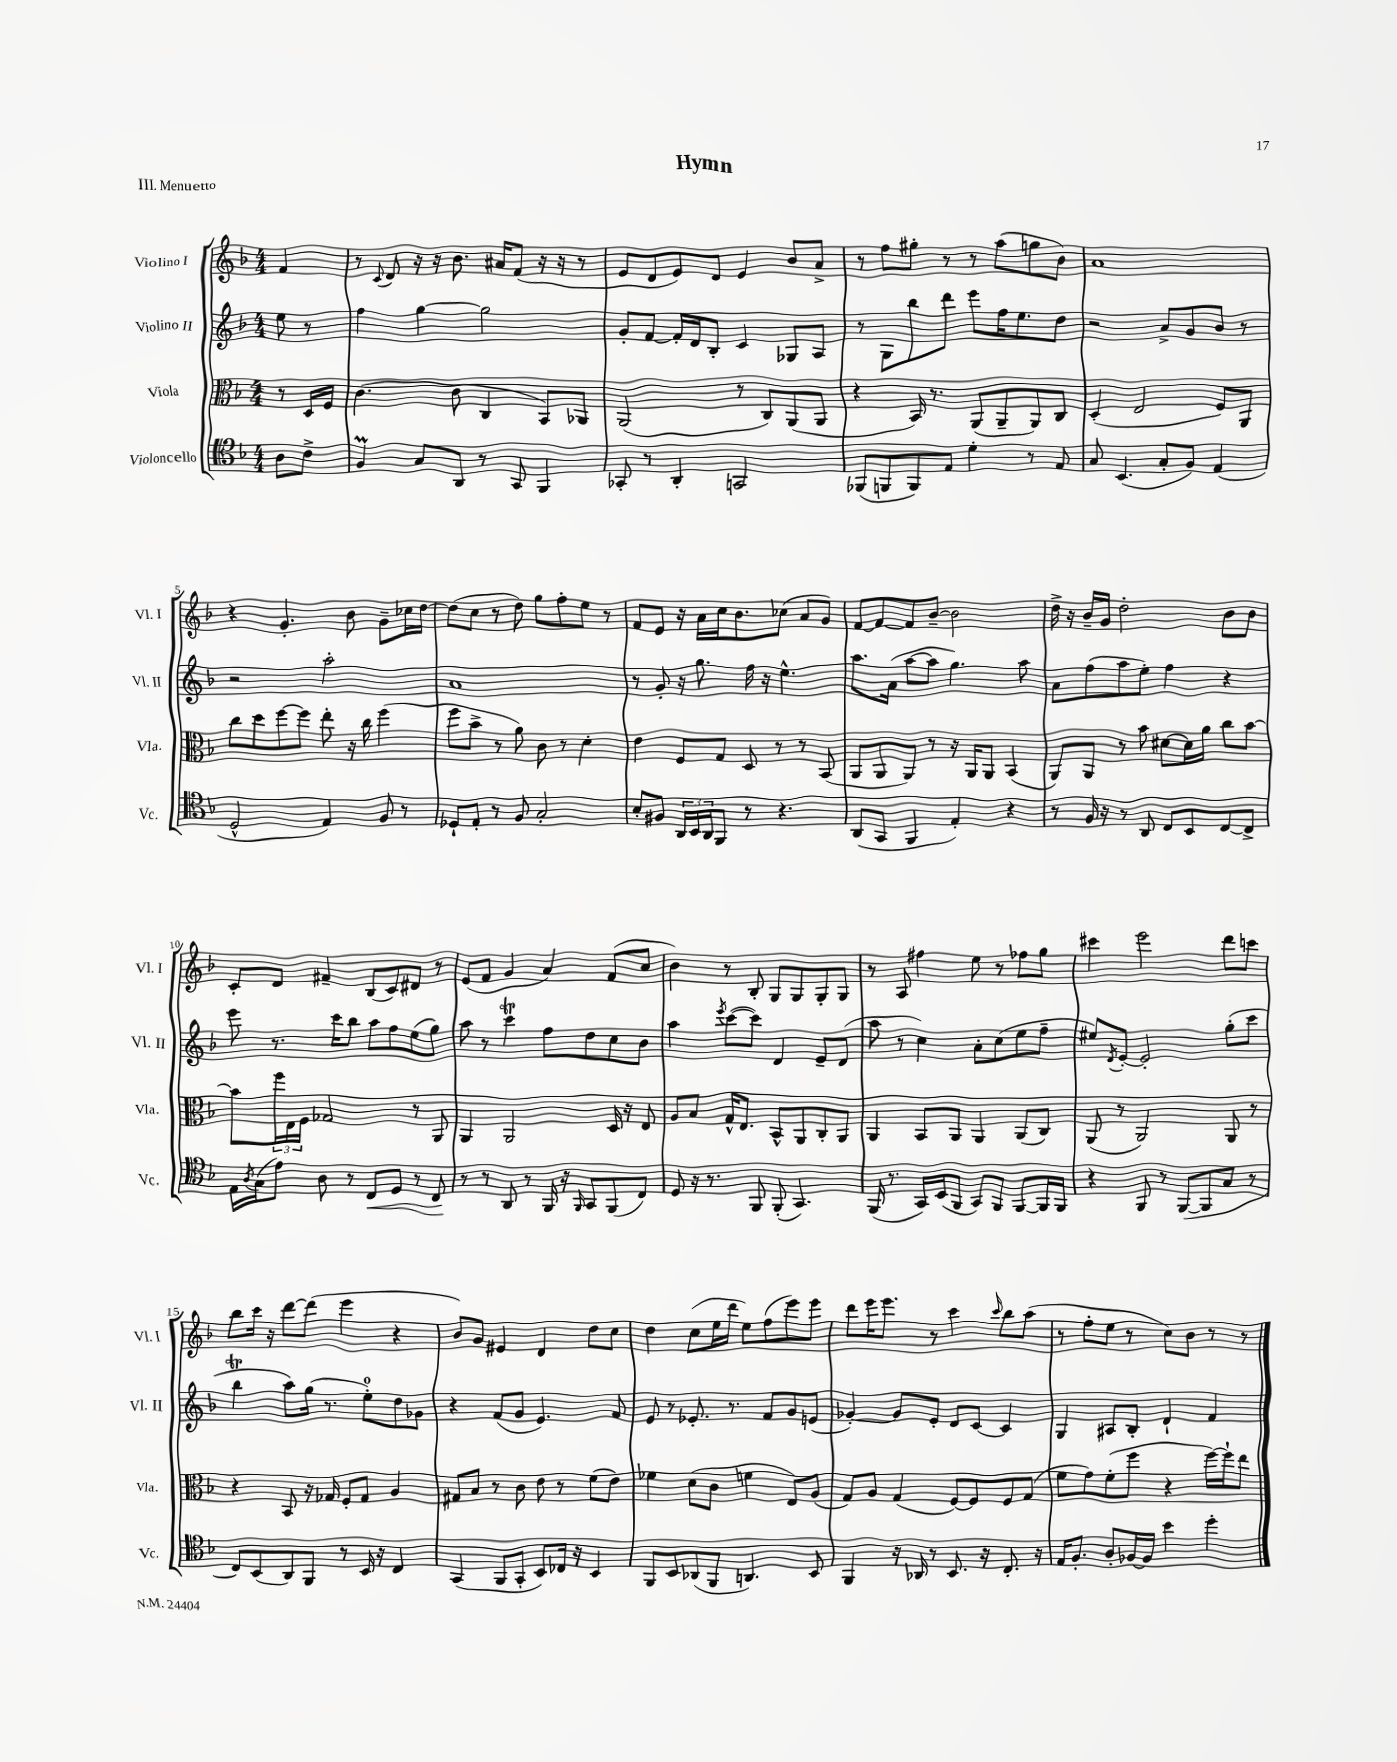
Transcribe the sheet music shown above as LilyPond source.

\header { title = "Hymn" piece = "III. Menuetto" }
<<
\new StaffGroup <<
\new Staff = "s0" \with { instrumentName = "Violino I" shortInstrumentName = "Vl. I" } {
    \clef treble \key f \major \numericTimeSignature \time 4/4 \partial 4
    f'4 |
    r8 \appoggiatura { c'8 } d'8 r16 r16 bes'8. ais'16 f'8( r16 r16 r8 |
    e'8 d'8 e'8) d'8 e'4 bes'8 a'8-> |
    r8 f''8 gis''8-. r8 r8 a''8( g''8 bes'8) |
    a'1 |
    r4 g'4.-. bes'8 g'8-- ces''16 d''16~ |
    d''8( c''8 r8 d''8) g''8 f''8-. e''8 r8 |
    f'8 e'8 r16 a'16 c''16 bes'8. ces''8( a'8 g'8) |
    f'8~ f'8~ f'8 bes'8~-- bes'2 |
    d''16-> r16 bes'16-- g'16 d''2-. bes'8 bes'8 |
    c'8-. d'8 fis'4-- bes8( c'8) dis'8 r8 |
    e'8( f'8 g'4 a'4) f'8( c''8 |
    bes'4) r8 bes8-. g8 g8 g8-. g8 |
    r8 a8 fis''4 e''8 r8 fes''8 g''8 |
    cis'''4 e'''2 d'''8 c'''8 |
    bes''8 c'''16 r16 d'''8~ d'''8( e'''4 r4 |
    bes'8) g'8 eis'4 d'4 d''8 c''8 |
    d''4 c''8( e''16 d'''16 e''8) f''8( e'''8) e'''8 |
    d'''8 e'''16 e'''8. r8 c'''4 \grace { c'''16 } bes''8 a''8( |
    r8 f''8-. e''8 r8 c''8) bes'8 r8 r8 \bar "|." |
}
\new Staff = "s1" \with { instrumentName = "Violino II" shortInstrumentName = "Vl. II" } {
    \clef treble \key f \major \numericTimeSignature \time 4/4 \partial 4
    e''8 r8 |
    f''4 g''4~ g''2 |
    g'8-. f'8~ f'16-. d'16 bes8-. c'4 ges8 a8 |
    r8 g8 bes''8 d'''8 e'''8 f''16 e''8. d''8 |
    r2 a'8-> g'8 bes'8 r8 |
    r2 a''2-. |
    a'1 |
    r8 g'8-. r16 g''8. f''16 r16 e''4.-^ |
    a''8. a'16( a''8~ a''8 g''4.) a''8 |
    a'8 f''8( a''8 e''8-.) f''4 r4 |
    e'''8 r8. c'''16 bes''8 a''8 f''8 e''8( g''8) |
    a''8 r8 c'''4\trill f''8 d''8 c''8 bes'8 |
    a''4 \acciaccatura { e'''8 } c'''8~( c'''8) d'4 e'8-- d'8( |
    a''8 r8 c''4) a'8-. c''8( e''8 f''8-- |
    eis''8) \acciaccatura { d'8 } e'8~-. e'2-. g''8-.( c'''8 |
    bes''4\trill a''8) g''16( r8. e''8-0-.) d''8 ges'8 |
    r4 f'8( g'8 e'4.) f'8 |
    e'8 r8 ees'8.-. r8. f'8 g'8 e'8( |
    ges'4~-.) ges'8 e'8-. d'8 c'8~ c'4 |
    g4 ais8 bes8-. d'4-! f'4 \bar "|." |
}
\new Staff = "s2" \with { instrumentName = "Viola" shortInstrumentName = "Vla." } {
    \clef alto \key f \major \numericTimeSignature \time 4/4 \partial 4
    r8 d16 f16 |
    c'4.( c'8 c4 bes,8) aes,8 |
    a,2( r8 c8) a,8( a,8 |
    r4 bes,16) r8. a,8( a,8-- a,8) c8 |
    d4-.( e2 f8) a,8 |
    c''8 d''8 f''8~ f''8 e''8-. r16 c''16 f''4( |
    f''8 bes'8-> r8 a'8) c'8 r8 d'4-. |
    e'4 f8 g8 d8 r8 r8 bes,8( |
    a,8 a,8 a,8) r8 r16 a,16 a,8 bes,4( |
    a,8) a,8 r8 bes'8 dis'8~ dis'16 a'16 c''8 bes'8~ |
    bes'8 \tuplet 3/2 { f''16 e16 f16 } ges2 r8 a,8 |
    a,4 a,2 d16 r16 e8 |
    a8 bes8 g16-^ e8. bes,8-^ a,8 c8-. a,8 |
    a,4 bes,8 a,8 a,4 a,8( c8) |
    a,8( r8 a,2) a,8 r8 |
    r4 bes,8 r16 ges16 f8-. ges8 a4 |
    gis8 bes8 r8 c'8 e'8 r8 f'8( e'8) |
    fes'4 d'8( c'8 f'4 e8) a8( |
    g8) a8 g4( f8~) f8 f8 g8( |
    f'8 g'8) f'8-.( f''8 r4 f''16~) f''16-! e''8 \bar "|." |
}
\new Staff = "s3" \with { instrumentName = "Violoncello" shortInstrumentName = "Vc." } {
    \clef tenor \key f \major \numericTimeSignature \time 4/4 \partial 4
    a8 c'8-> |
    f4\prall g8 a,8 r8 g,8 f,4 |
    ges,8-. r8 a,4-. g,2 |
    fes,8( f,8 f,8) e8 d'4-. r8 e8 |
    g8 bes,4.( g8-. f8) e4( |
    d2-^ e4) f8 r8 |
    des8-! e8-. r8 f8 g2-. |
    bes8-. fis8 \tuplet 3/2 { a,16 bes,16 a,16 } f,8 r8 r4. |
    a,8( g,8 f,4 e4-.) r4 |
    r8 f16 r16 r8 a,8 c8 bes,8 c8~ c8-> |
    e16 \acciaccatura { a8 } g16( e'8) a8 r8 c8\< d8 r8 c8\! |
    r8 r8 a,8 r8 f,16 r16 \grace { f,16 } g,8 f,8( c8) |
    d8 r16 r8. f,8 f,8-.( g,4.) |
    f,16( r8. g,16) bes,16( f,8 g,8) f,8 f,8~ f,16 f,16 |
    r4 f,8 r8 f,8~( f,8 g8 r8 |
    c8) bes,8( a,8) f,8 r8 bes,16 r16 c4 |
    g,4( f,8 g,8-. bes,8) ces16 r16 bes,4 |
    f,8 bes,8 aes,8( f,8 a,4.) bes,8 |
    f,4 r16 aes,16 r8 bes,8. r16 c8.-. r16 |
    e16 f8.-. a8-. fes16~ fes16 bes'4 d''4-. \bar "|." |
}
>>
>>
